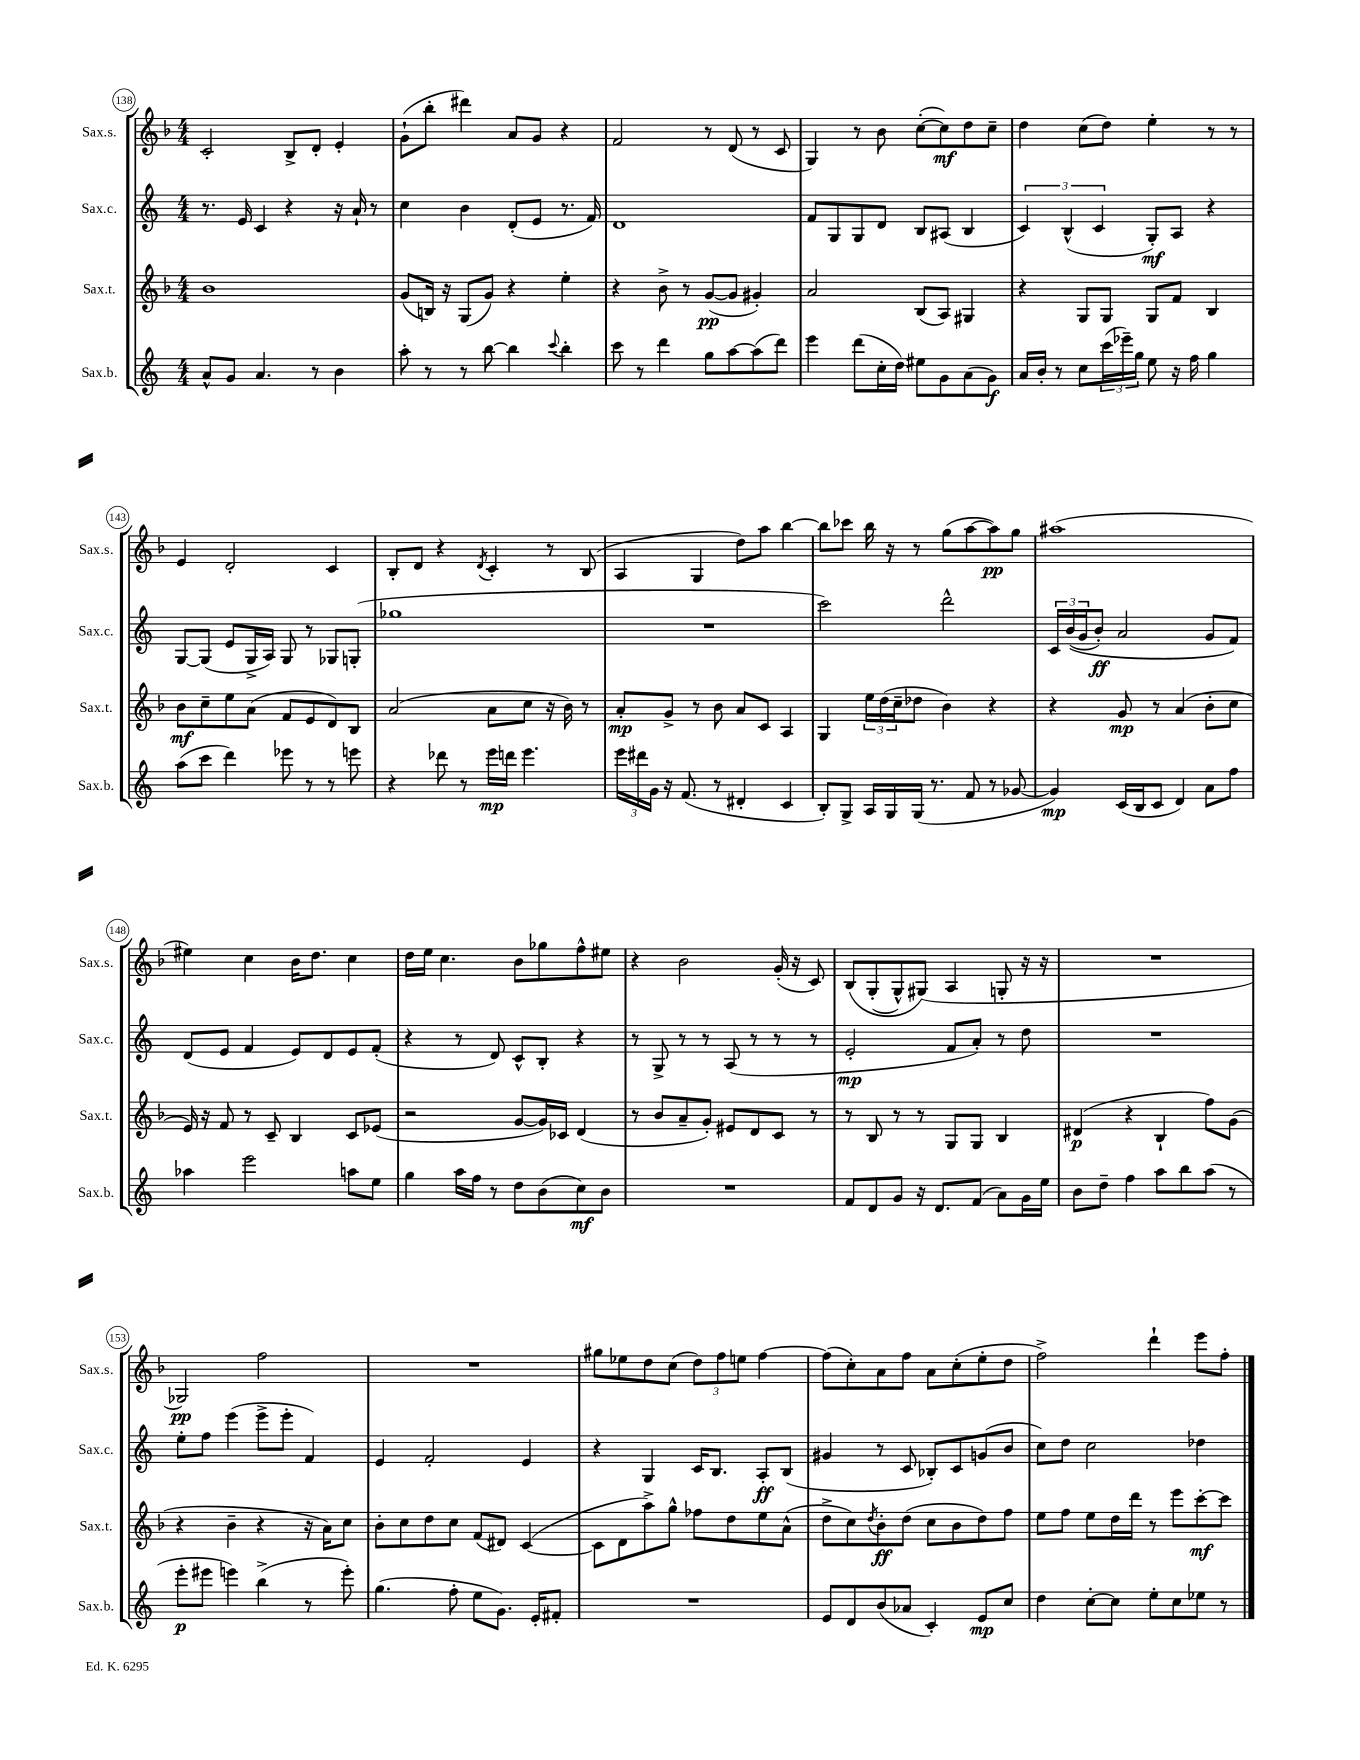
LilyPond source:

<<
\new StaffGroup <<
\new Staff = "s0" \with { instrumentName = "Sax.s." shortInstrumentName = "Sax.s." } {
    \clef treble \key f \major \numericTimeSignature \time 4/4
    c'2-. bes8-> d'8-. e'4-. |
    g'8-!( bes''8-. dis'''4) a'8 g'8 r4 |
    f'2 r8 d'8( r8 c'8 |
    g4) r8 bes'8 c''8~-.( c''8\mf) d''8 c''8-- |
    d''4 c''8( d''8) e''4-. r8 r8 |
    e'4 d'2-. c'4 |
    bes8-. d'8 r4 \acciaccatura { d'8 } c'4-. r8 bes8( |
    a4 g4 d''8) a''8 bes''4~ |
    bes''8 ces'''8 bes''16 r16 r8 g''8( a''8~ a''8\pp) g''8 |
    ais''1( |
    eis''4) c''4 bes'16 d''8. c''4 |
    d''16 e''16 c''4. bes'8 ges''8 f''8-^ eis''8 |
    r4 bes'2 g'16-.( r16 c'8) |
    bes8\( g8-.( g8-^) gis8(\) a4 g8-. r16 r16 |
    R1 |
    ges2\pp) f''2 |
    R1 |
    gis''8 ees''8 d''8 c''8( \tuplet 3/2 { d''8) f''8 e''8 } f''4~ |
    f''8( c''8-.) a'8 f''8 a'8 c''8-.( e''8-. d''8 |
    f''2->) d'''4-! e'''8 f''8-. \bar "|." |
}
\new Staff = "s1" \with { instrumentName = "Sax.c." shortInstrumentName = "Sax.c." } {
    \clef treble \key c \major \numericTimeSignature \time 4/4
    r8. e'16 c'4 r4 r16 a'16-! r8 |
    c''4 b'4 d'8-.( e'8 r8. f'16) |
    d'1 |
    f'8 g8 g8 d'8 b8 ais8( b4 |
    \tuplet 3/2 { c'4) b4-^( c'4 } g8-.\mf) a8 r4 |
    g8~ g8( e'8 g16-> a16) g8 r8 ges8 g8-.( |
    ges''1 |
    R1 |
    c'''2) d'''2-^ |
    \tuplet 3/2 { c'16 b'16(\( g'16 } b'8-.\ff) a'2 g'8 f'8\) |
    d'8( e'8 f'4 e'8) d'8 e'8 f'8-.( |
    r4 r8 d'8) c'8-^ b8-. r4 |
    r8 g8-> r8 r8 a8( r8 r8 r8 |
    e'2-.\mp f'8 a'8-.) r8 d''8 |
    R1 |
    e''8-. f''8 e'''4( e'''8-> e'''8-. f'4) |
    e'4 f'2-. e'4 |
    r4 g4 c'16 b8. a8-.\ff b8( |
    gis'4 r8 c'8 bes8-.) c'8 g'8( b'8 |
    c''8) d''8 c''2 des''4 \bar "|." |
}
\new Staff = "s2" \with { instrumentName = "Sax.t." shortInstrumentName = "Sax.t." } {
    \clef treble \key f \major \numericTimeSignature \time 4/4
    bes'1 |
    g'8( b16) r16 g8( g'8) r4 e''4-. |
    r4 bes'8-> r8 g'8~\pp( g'8 gis'4-.) |
    a'2 bes8( a8) gis4 |
    r4 g8 g8 g8 f'8 bes4 |
    bes'8\mf c''8-- e''8 a'8( f'8 e'8 d'8) bes8 |
    a'2( a'8 c''8 r16 bes'16) r8 |
    a'8-.\mp g'8-> r8 bes'8 a'8 c'8 a4 |
    g4 \tuplet 3/2 { e''16 d''16( c''16-- } des''8 bes'4) r4 |
    r4 g'8\mp r8 a'4( bes'8-. c''8 |
    e'16) r16 f'8 r8 c'8-- bes4 c'8 ees'8( |
    r2 g'8~ g'16) ces'16 d'4( |
    r8 bes'8 a'8-- g'8-.) eis'8 d'8 c'8 r8 |
    r8 bes8 r8 r8 g8 g8 bes4 |
    dis'4\p( r4 bes4-! f''8) g'8( |
    r4 bes'4-- r4 r16 a'16) c''8 |
    bes'8-. c''8 d''8 c''8 f'8( dis'8) c'4~( |
    c'8 d'8 a''8->) g''8-^ fes''8 d''8 e''8 a'8-^( |
    d''8-> c''8) \acciaccatura { d''8 } bes'8-.\ff d''8( c''8 bes'8 d''8) f''8 |
    e''8 f''8 e''8 d''16 d'''16 r8 e'''8 c'''8~-.\mf c'''8 \bar "|." |
}
\new Staff = "s3" \with { instrumentName = "Sax.b." shortInstrumentName = "Sax.b." } {
    \clef treble \key c \major \numericTimeSignature \time 4/4
    a'8-^ g'8 a'4. r8 b'4 |
    a''8-. r8 r8 b''8~ b''4 \appoggiatura { c'''8 } b''4-. |
    c'''8 r8 d'''4 g''8 a''8~ a''8( d'''8) |
    e'''4 d'''8( c''16-. d''16) eis''8 g'8 a'8( g'8\f) |
    a'16 b'16-. r8 c''8 \tuplet 3/2 { c'''16( ees'''16--) g''16 } e''8 r16 f''16 g''4 |
    a''8( c'''8 d'''4) ees'''8 r8 r8 e'''8 |
    r4 des'''8 r8 e'''16\mp d'''16 e'''4. |
    \tuplet 3/2 { e'''16 dis'''16 g'16 } r16 f'8.( r8 dis'4-. c'4 |
    b8-.) g8-> a16 g16 g16( r8. f'8 r8 ges'8~ |
    ges'4\mp) c'16( b16 c'8 d'4) a'8 f''8 |
    aes''4 e'''2 a''8 e''8 |
    g''4 a''16 f''16 r8 d''8 b'8( c''8\mf) b'8 |
    R1 |
    f'8 d'8 g'8 r16 d'8. f'8( a'8) g'16 e''16 |
    b'8 d''8-- f''4 a''8 b''8 a''8( r8 |
    e'''8-.\p eis'''8 e'''4) b''4->( r8 e'''8-.) |
    g''4.( f''8-. e''8 g'8.) e'16-. fis'8-. |
    R1 |
    e'8 d'8 b'8( aes'8 c'4-.) e'8\mp c''8 |
    d''4 c''8~-. c''8 e''8-. c''8 ees''8 r8 \bar "|." |
}
>>
>>
\layout { \context { \Score currentBarNumber = #138 \override BarNumber.stencil = #(make-stencil-circler 0.1 0.3 ly:text-interface::print) } }
